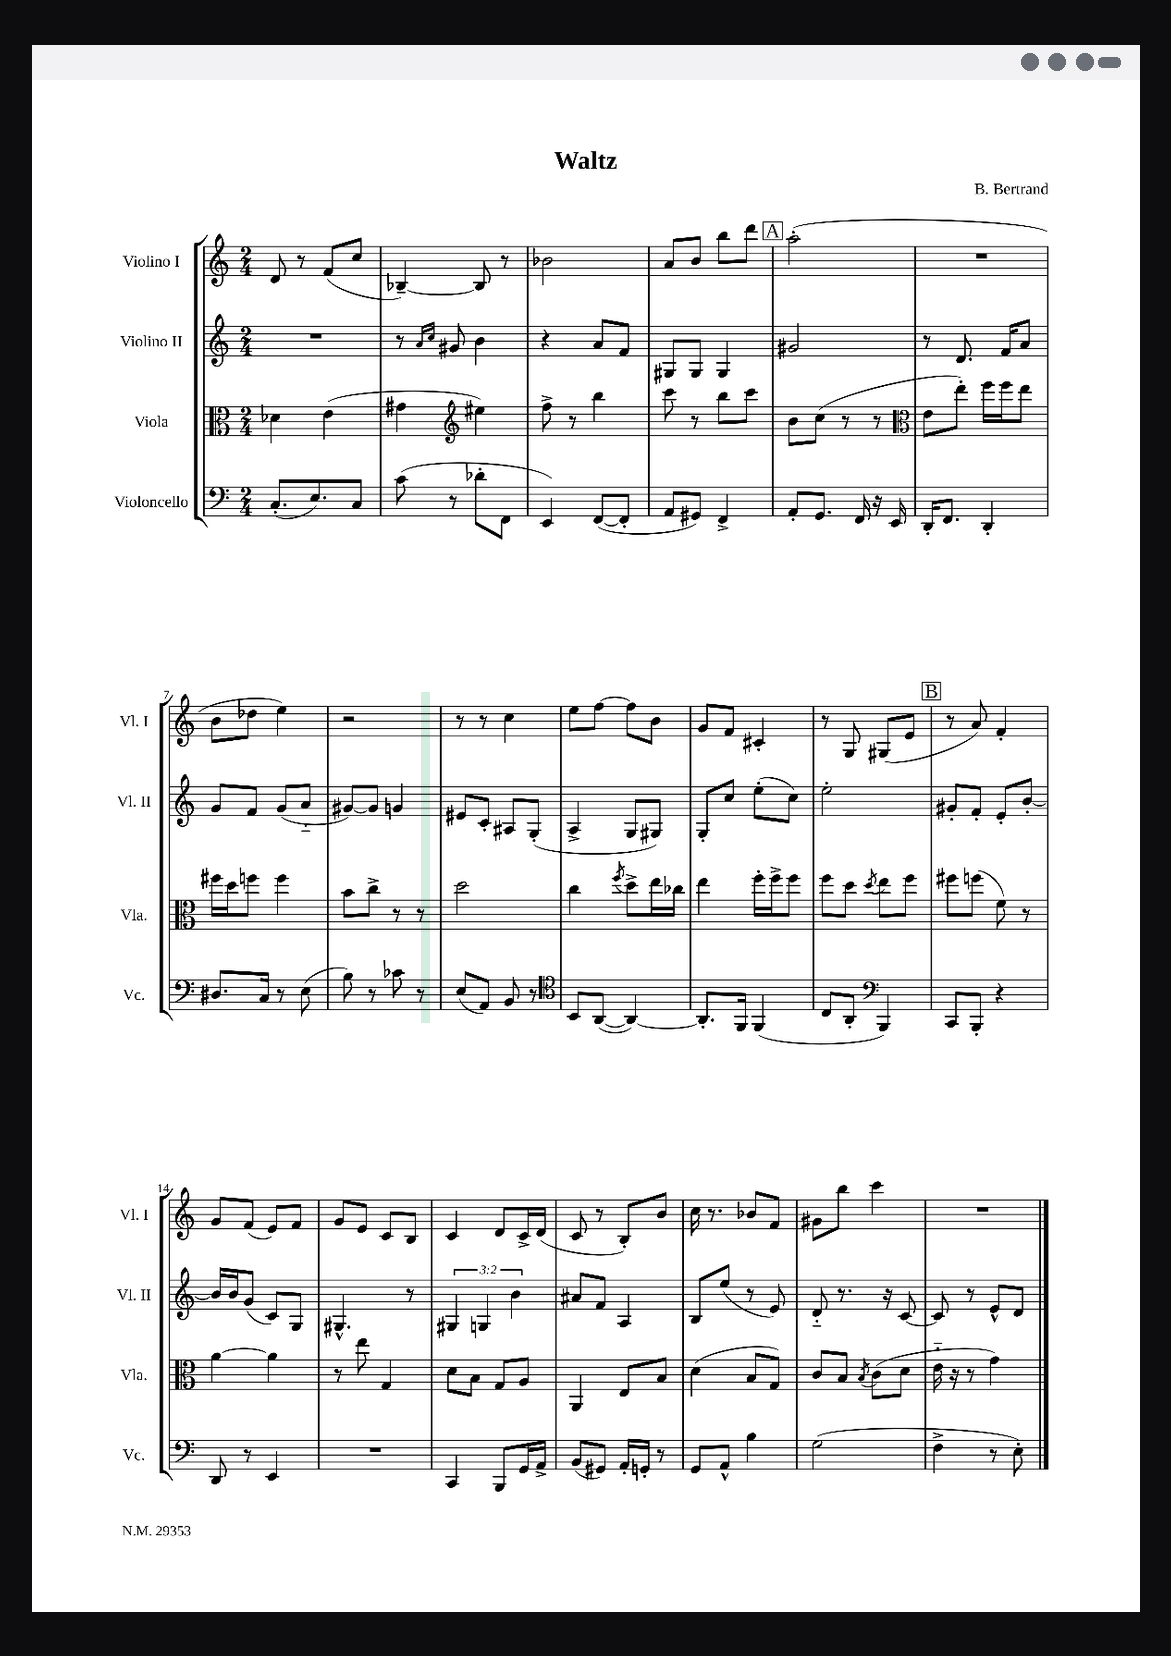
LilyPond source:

\header { title = "Waltz" composer = "B. Bertrand" }
<<
\new StaffGroup <<
\new Staff = "s0" \with { instrumentName = "Violino I" shortInstrumentName = "Vl. I" } {
    \clef treble \key c \major \numericTimeSignature \time 2/4
    d'8 r8 f'8( c''8 |
    bes4~--) bes8 r8 |
    bes'2 |
    a'8 b'8 b''8 d'''8 |
    \mark \markup { \box "A" } a''2-.( |
    R2 |
    b'8 des''8 e''4) |
    r2 |
    r8 r8 c''4 |
    e''8 f''8~ f''8 b'8 |
    g'8 f'8 cis'4-. |
    r8 g8 gis8( e'8 |
    \mark \markup { \box "B" } r8 a'8) f'4-. |
    g'8 f'8( e'8) f'8 |
    g'8 e'8 c'8 b8 |
    c'4 d'8 c'16-> d'16( |
    c'8 r8 b8-.) b'8 |
    c''16 r8. bes'8 f'8 |
    gis'8 b''8 c'''4 |
    R2 \bar "|." |
}
\new Staff = "s1" \with { instrumentName = "Violino II" shortInstrumentName = "Vl. II" } {
    \clef treble \key c \major \numericTimeSignature \time 2/4 \override Staff.TupletNumber.text = #tuplet-number::calc-fraction-text
    R2 |
    r8 \grace { a'16 c''16 } gis'8 b'4 |
    r4 a'8 f'8 |
    gis8 gis8 gis4 |
    \mark \markup { \box "A" } gis'2 |
    r8 d'8. f'16 a'8 |
    g'8 f'8 g'8( a'8-_ |
    gis'8~) gis'8 g'4 |
    eis'8 c'8-. ais8 g8-.( |
    a4-> g8 gis8) |
    g8-. c''8 e''8-.( c''8) |
    e''2-. |
    \mark \markup { \box "B" } gis'8-. f'8-. e'8-. b'8~-. |
    b'16 b'16 g'8( c'8) g8 |
    gis4.-^ r8 |
    \tuplet 3/2 { gis4 g4 b'4 } |
    ais'8 f'8 a4 |
    b8 e''8( r8 e'8) |
    d'8-_ r8. r16 c'8~ |
    c'8 r8 e'8-^ d'8 \bar "|." |
}
\new Staff = "s2" \with { instrumentName = "Viola" shortInstrumentName = "Vla." } {
    \clef alto \key c \major \numericTimeSignature \time 2/4
    des'4 e'4( |
    gis'4 \clef treble eis''4) |
    f''8-> r8 b''4 |
    c'''8 r8 b''8 c'''8 |
    \mark \markup { \box "A" } b'8 c''8( r8 r8 |
    \clef alto e'8 e''8-.) f''16 f''16 e''8 |
    fis''16 d''16 f''8 f''4 |
    b'8 c''8-> r8 r8 |
    d''2 |
    c''4 \acciaccatura { f''8 } d''8-> e''16 ces''16 |
    e''4 f''16-. f''16-> f''8 |
    f''8 d''8 \acciaccatura { d''8 } e''8 f''8 |
    \mark \markup { \box "B" } fis''8 f''8( f'8) r8 |
    a'4~ a'4 |
    r8 e''8 g4 |
    d'8 b8 g8 a8 |
    a,4 e8 b8 |
    d'4( b8 g8) |
    c'8 b8 \acciaccatura { b8 } c'8( d'8 |
    e'16-_ r16 r8 g'4) \bar "|." |
}
\new Staff = "s3" \with { instrumentName = "Violoncello" shortInstrumentName = "Vc." } {
    \clef bass \key c \major \numericTimeSignature \time 2/4
    c8.-.( e8.) c8 |
    c'8( r8 des'8-. f,8 |
    e,4) f,8~( f,8-. |
    a,8 gis,8) f,4-> |
    \mark \markup { \box "A" } a,8-. g,8. f,16 r16 e,16 |
    d,16-. f,8. d,4-. |
    dis8. c16 r8 e8( |
    b8) r8 ces'8 r8 |
    e8( a,8) b,8 r8 |
    \clef tenor b,8 a,8~( a,4~) |
    a,8.-. f,16 f,4( |
    c8 a,8-. \clef bass b,,4) |
    \mark \markup { \box "B" } c,8 b,,8-. r4 |
    d,8 r8 e,4 |
    R2 |
    c,4 b,,8 g,16 a,16-> |
    b,8( gis,8) a,16-. g,16-. r8 |
    g,8 a,8-^ b4 |
    g2( |
    f4-> r8 e8-.) \bar "|." |
}
>>
>>
